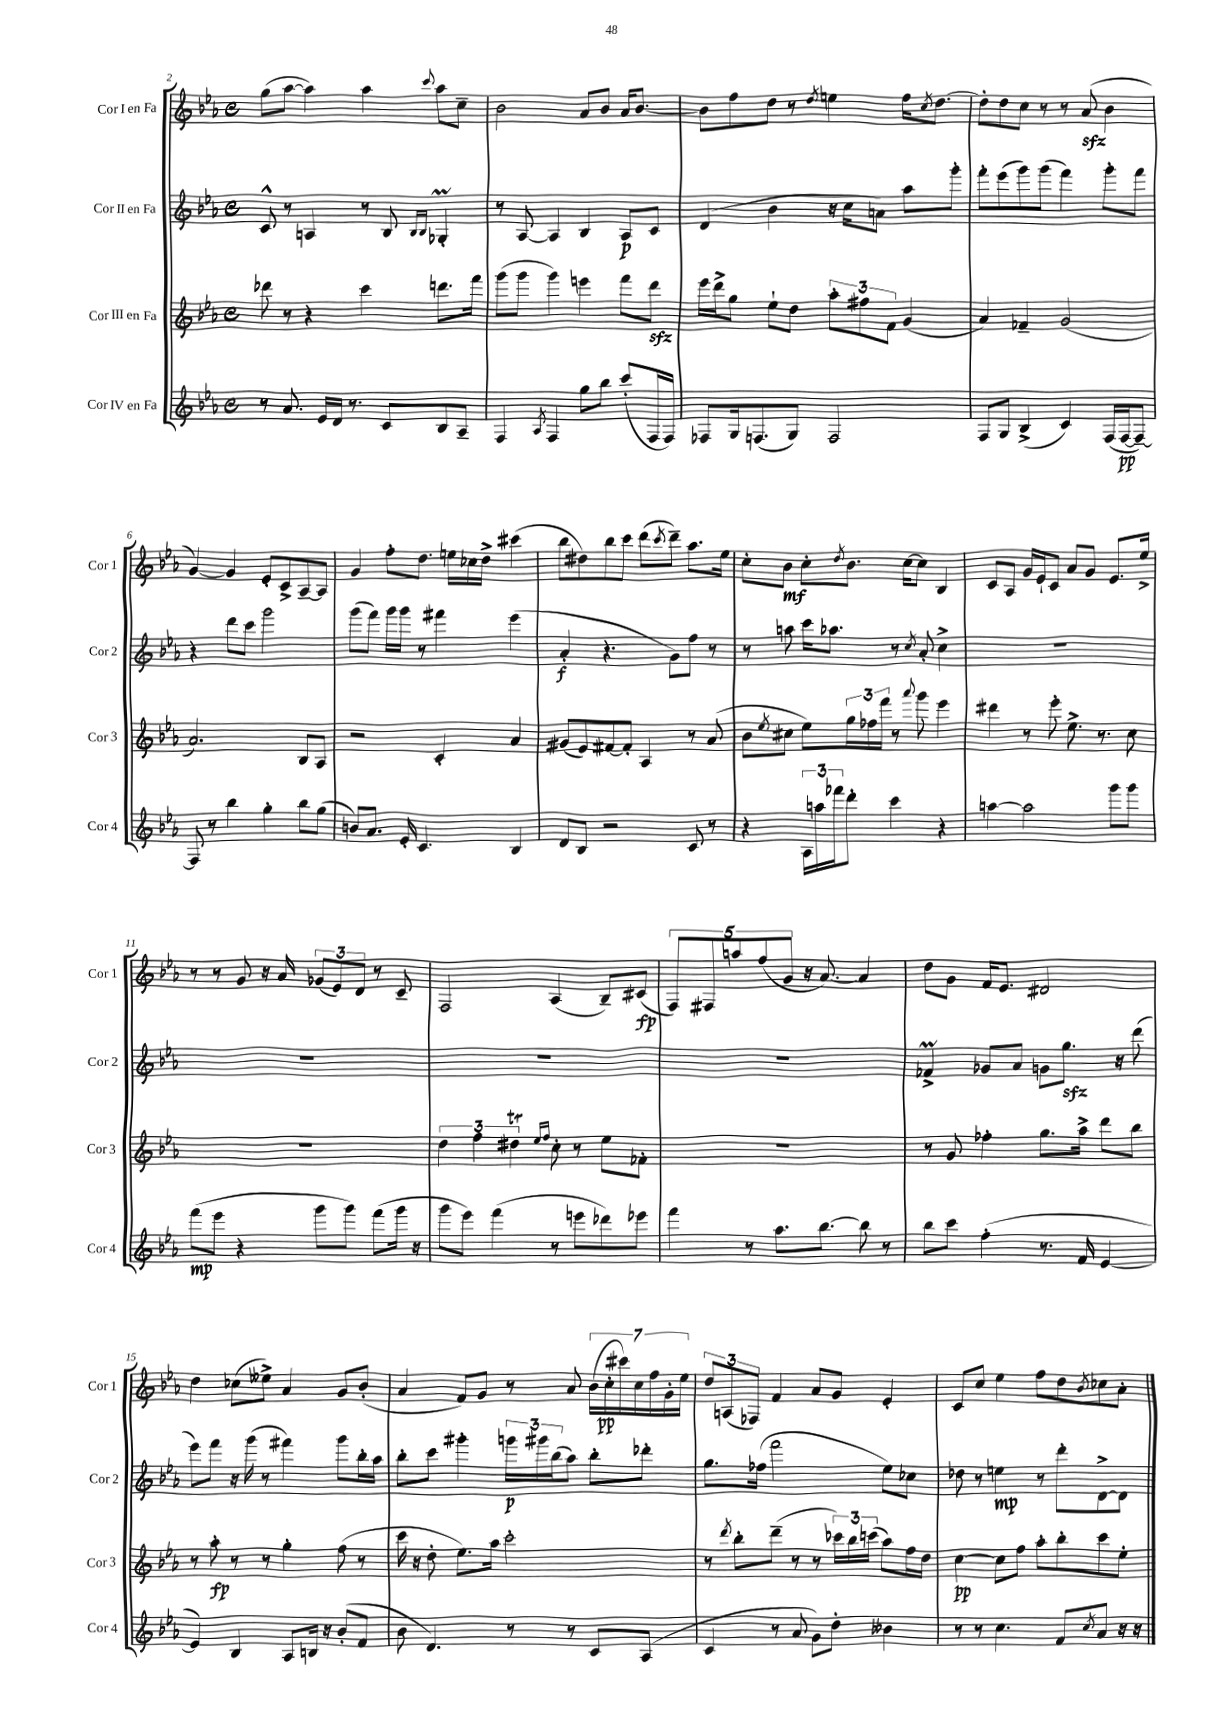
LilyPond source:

<<
\new StaffGroup <<
\new Staff = "s0" \with { instrumentName = "Cor I en Fa" shortInstrumentName = "Cor 1" } {
    \clef treble \key ees \major \defaultTimeSignature \time 4/4
    g''8( aes''8~ aes''4) aes''4 \appoggiatura { c'''8 } aes''8 c''8-- |
    bes'2 aes'8 bes'8 aes'16 bes'8.~ |
    bes'8 f''8 d''8 r8 \acciaccatura { d''8 } e''4 f''16 \acciaccatura { c''8 } d''8.~ |
    d''8-. d''8 c''8 r8 r8 aes'8\sfz( bes'4 |
    g'4~) g'4 ees'8-. c'8-> aes8~-- aes8 |
    g'4 f''8-. d''8. e''16 ces''16 d''16-> cis'''4( |
    bes''8 dis''8) bes''8 c'''8 d'''8( \acciaccatura { c'''8 } d'''8--) aes''8. ees''16 |
    c''8-. bes'8\mf c''8-. \acciaccatura { d''8 } bes'8. c''16~ c''8 bes4 |
    c'8 aes8 g'16 ees'16-! c'8 aes'8 g'8 ees'8. ees''16-> |
    r8 r8 g'8 r16 aes'16 \tuplet 3/2 { ges'8( ees'8) d'8 } r8 c'8-- |
    f2 aes4( bes8--) cis'8\fp( |
    \tuplet 5/4 { f8) fis8 a''8 f''8( g'8 } r16 aes'8.~) aes'4 |
    d''8 g'8 f'16 ees'8. dis'2 |
    d''4 ces''8( eeses''8->) aes'4 g'8 bes'8-.( |
    aes'4 f'8) g'8 r8 aes'8 \tuplet 7/4 { bes'16( c''16-.\pp cis'''16) c''16 f''16 g'16-. ees''16 } |
    \tuplet 3/2 { d''8 a8( fes8) } f'4 aes'8 g'8 ees'4-. |
    c'8 c''8 ees''4 f''8 d''8 \acciaccatura { bes'8 } ces''8 aes'8-. \bar "|." |
}
\new Staff = "s1" \with { instrumentName = "Cor II en Fa" shortInstrumentName = "Cor 2" } {
    \clef treble \key ees \major \defaultTimeSignature \time 4/4
    c'8-^ r8 a4 r8 bes8 \grace { bes16 bes16 } ges4-.\prall |
    r8 aes8~ aes4 bes4 aes8\p c'8 |
    d'4( bes'4 r16 c''16 a'8) aes''8 g'''8-. |
    f'''8-. ees'''8( g'''8) g'''8( f'''4) g'''8-. f'''8 |
    r4 d'''8 c'''8 g'''2 |
    g'''8( f'''8) g'''16 g'''16 r8 fis'''4 ees'''4( |
    aes'4-.\f r4. g'8) f''8 r8 |
    r8 a''8 c'''16 aes''8. r8 \acciaccatura { c''8 } aes'8-. c''4-> |
    R1 |
    R1 |
    R1 |
    R1 |
    fes'4->\prall ges'8 aes'8 g'8 g''8.\sfz r16 d'''8( |
    ees'''8) f'''8 r16 g'''16( r8 fis'''4) g'''8 bes''16-. aes''16 |
    bes''8-. c'''8 gis'''4-. \tuplet 3/2 { g'''16\p gis'''16 bes''16( } aes''8) bes''8-. des'''8-. |
    g''8. fes''16( f'''2 ees''8) ces''8 |
    des''8 r8 e''4\mp r8 d'''8-. d'8~-> d'8 \bar "|." |
}
\new Staff = "s2" \with { instrumentName = "Cor III en Fa" shortInstrumentName = "Cor 3" } {
    \clef treble \key ees \major \defaultTimeSignature \time 4/4
    des'''8 r8 r4 c'''4 d'''8. f'''16 |
    g'''8( g'''8 g'''4) e'''4 f'''8 d'''8\sfz |
    ees'''16 d'''16-> g''8 ees''8-! d''8 \tuplet 3/2 { aes''8-. fis''8 f'8 } g'4( |
    aes'4) fes'4-- g'2( |
    aes'2.) bes8 aes8 |
    r2 c'4-. aes'4 |
    gis'8( ees'8) fis'8~ fis'8-. aes4 r8 aes'8( |
    bes'8 \acciaccatura { ees''8 } cis''8 ees''8) \tuplet 3/2 { g''16 fes''16 f'''16 } r8 \appoggiatura { aes'''8 } g'''8 ees'''4 |
    dis'''4 r8 ees'''8-. ees''8.-> r8. c''8 |
    R1 |
    \tuplet 3/2 { d''4 f''4 dis''4\trill } \grace { ees''16 f''16 } c''8-. r8 ees''8 fes'8-. |
    R1 |
    r8 g'8 fes''4-. g''8. aes''16-> d'''8 bes''8 |
    r8 aes''8-.\fp r8 r8 g''4-. f''8( r8 |
    c'''16 r16 d''8-. ees''8.) aes''16 c'''2-. |
    r8 \acciaccatura { d'''8 } bes''8-. d'''8--( r8 r8 \tuplet 3/2 { ces'''16) bes''16 c'''16( } aes''8) f''16 d''16 |
    c''4~\pp c''8 f''8 aes''8-. bes''8-. c'''8 ees''8-. \bar "|." |
}
\new Staff = "s3" \with { instrumentName = "Cor IV en Fa" shortInstrumentName = "Cor 4" } {
    \clef treble \key ees \major \defaultTimeSignature \time 4/4
    r8 aes'8. ees'16 d'16 r8. c'8 bes8 aes8-- |
    f4 \acciaccatura { aes8 } f4 g''8 bes''8 c'''8-.( f16 f16) |
    fes8 g16 f8.( g8) f2 |
    f8 g8 bes4->( c'4) f16( f16~\pp f8~--) |
    f8 r8 bes''4 g''4-. bes''8 g''8( |
    b'8) aes'8. ees'16-. c'4. bes4 |
    d'8 bes8 r2 c'8 r8 |
    r4 \tuplet 3/2 { aes16 a''16 fes'''16 } d'''8-. c'''4 r4 |
    a''4~ a''2 g'''8 g'''8 |
    f'''8\mp( ees'''8 r4 g'''8 g'''8) f'''8( g'''16 r16 |
    g'''8 ees'''8) f'''4( r8 e'''8 des'''8) ees'''8 |
    f'''4 r8 aes''8. bes''8.~ bes''8 r8 |
    bes''8 c'''8 f''4-.( r8. f'16 ees'4~ |
    ees'4) bes4 aes8 b16 r16 bes'8-.( f'8 |
    bes'8 d'4.) r8 r8 c'8 aes8( |
    c'4 r8 aes'8 g'8) d''8-. beses'4 |
    r8 r8 c''4. f'8 \acciaccatura { c''8 } aes'8 r16 r16 \bar "|." |
}
>>
>>
\layout { \context { \Score currentBarNumber = #2 } }
